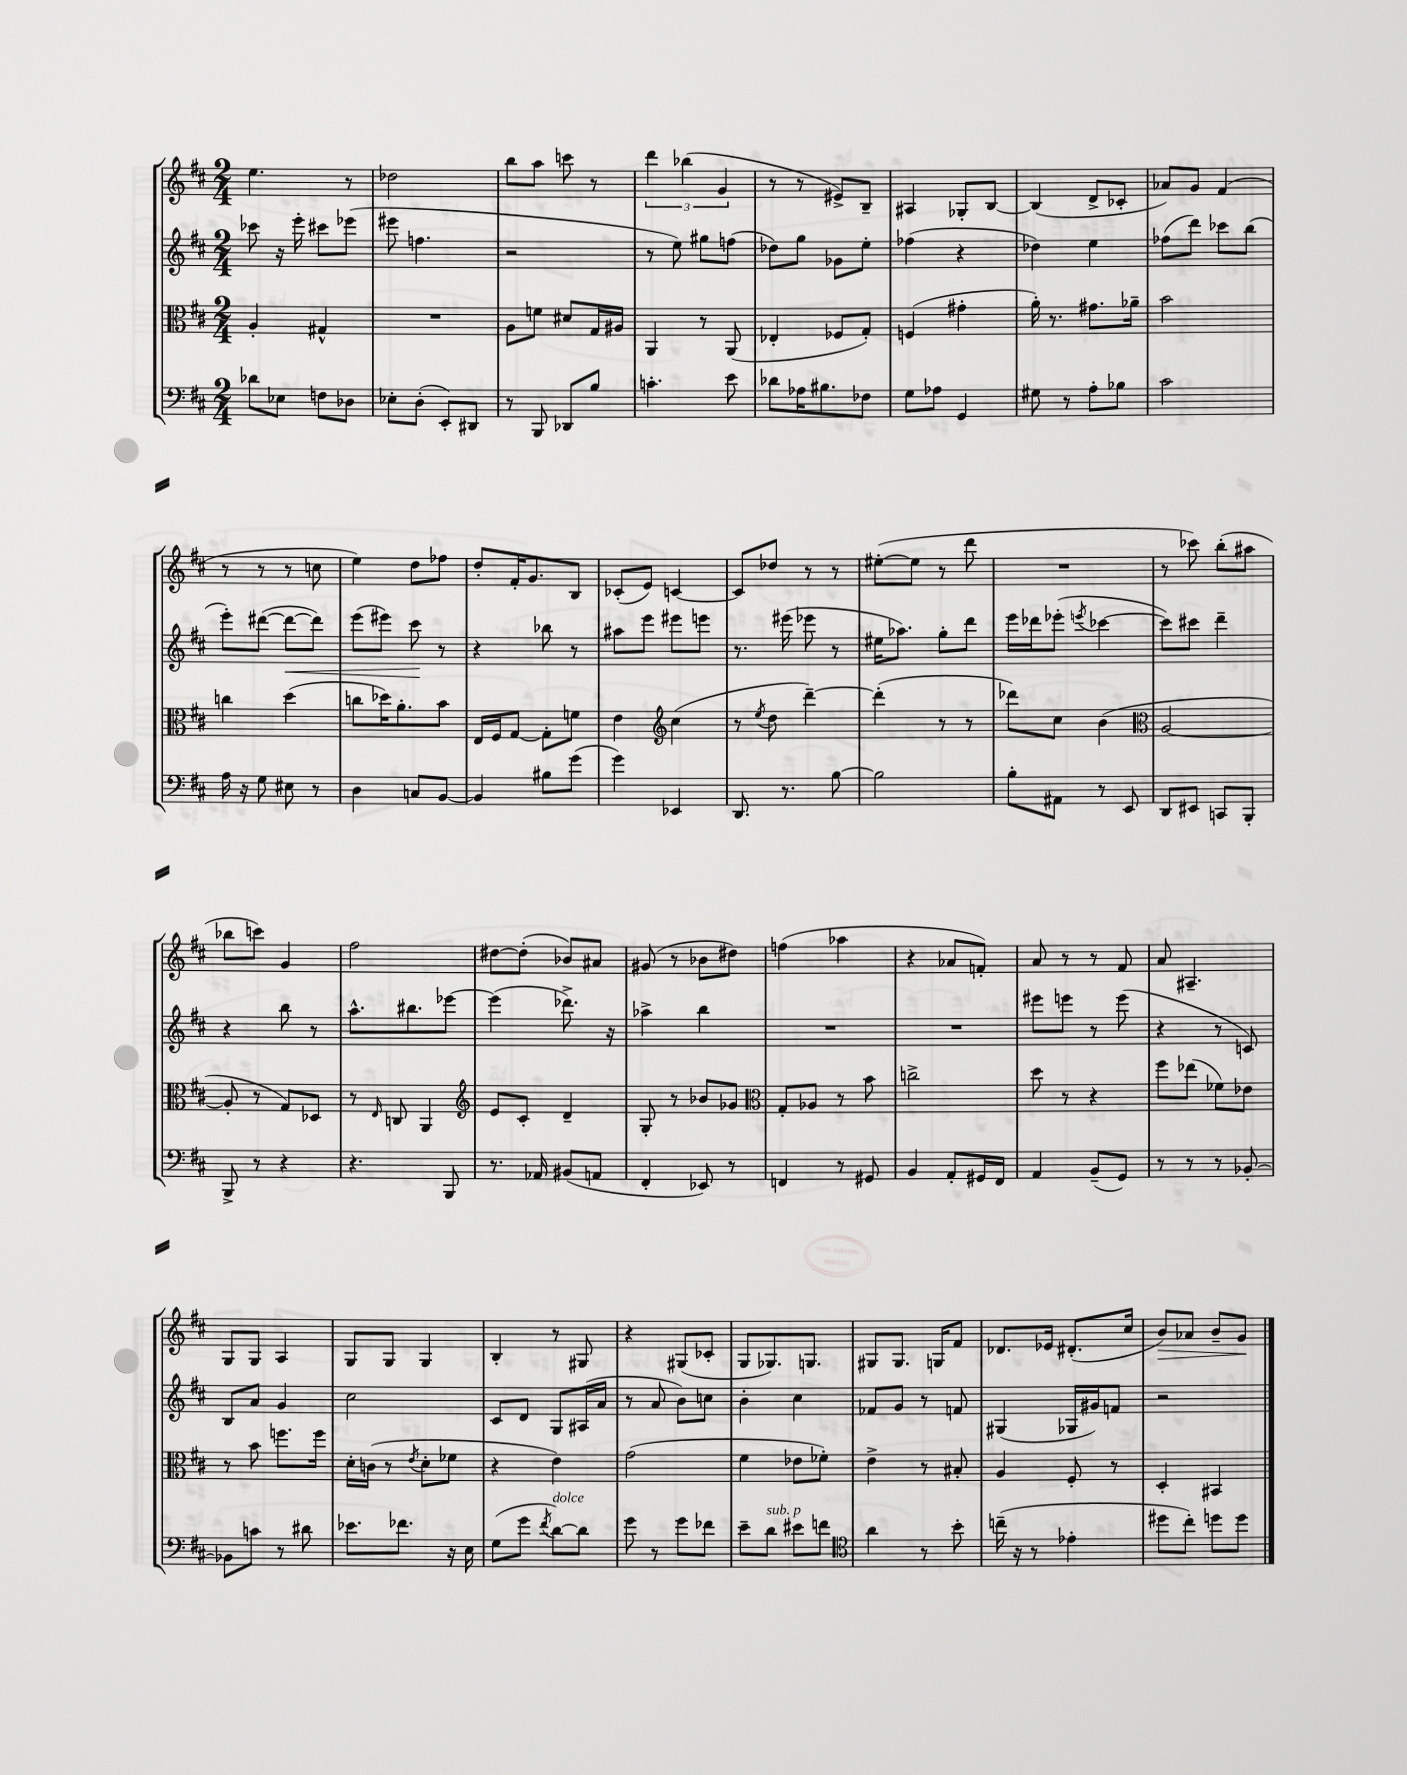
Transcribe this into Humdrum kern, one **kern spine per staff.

**kern	**kern	**kern	**dynam	**kern	**dynam
*part4	*part3	*part2	*part2	*part1	*part1
*staff4	*staff3	*staff2	*staff2	*staff1	*staff1
*clefF4	*clefC3	*clefG2	*	*clefG2	*
*k[f#c#]	*k[f#c#]	*k[f#c#]	*	*k[f#c#]	*
*M2/4	*M2/4	*M2/4	*	*M2/4	*
=85	=85	=85	=85	=85	=85
8d-X\L	4A'/	8ccc-X\	.	4.ee\	.
8E-X\J	.	16r	.	.	.
.	.	16eee'\	.	.	.
8Fn\L	4G#X^^/	8ccc#X\L	.	.	.
8D-X\J	.	(8eee-X\J	.	8r	.
=86	=86	=86	=86	=86	=86
8E-X'\L	2r	8eee#X\	.	2dd-X\	.
(8D'\J	.	4.ffn\	.	.	.
8EE'/L)	.	.	.	.	.
8DD#X/J	.	.	.	.	.
=87	=87	=87	=87	=87	=87
8r	8A\L	2r	.	8bb\L	.
8BBB/	8fn\J	.	.	8aa\J	.
8DD-X/L	8d#X/L	.	.	8cccn\	.
8B/J	16G/L	.	.	8r	.
.	16A#X/JJ	.	.	.	.
=88	=88	=88	=88	=88	=88
4.cn'\	4AA/	8r	.	6ddd\	.
.	.	8ee\)	.	.	.
.	.	.	.	(6bb-X\	.
.	8r	8gg#X\L	.	.	.
.	.	.	.	6g/	.
8e\	(8AA/	(8ffn\J	.	.	.
=89	=89	=89	=89	=89	=89
8d-X\L	4E-X'/	8dd-X\L)	.	8r	.
16A-X\K	.	8gg\J	.	8r	.
8.B#X\	.	.	.	.	.
.	8F-X/L	8g-X\L	.	8e#X^/L)	.
8F-X\J	8G'/J)	8ee'\J	.	8B~/J	.
=90	=90	=90	=90	=90	=90
8G\L	(4Fn/	(4ff-X\	.	4A#X/	.
8A-X\J	.	.	.	.	.
4GG/	4g#X'\	4r	.	8G-X'/L	.
.	.	.	.	[8B/J	.
=91	=91	=91	=91	=91	=91
8G#X\	16a'\)	4dd-X\)	.	(4B/]	.
.	8.r	.	.	.	.
8r	.	.	.	.	.
8A'\L	8.g#X\L	4ee\	.	8d^/L	.
8B-X\J	.	.	.	8c-X'/J	.
.	16a-X~\Jk	.	.	.	.
=92	=92	=92	=92	=92	=92
2c#\	2b\	(8ff-X\L	.	8a-X/L)	.
.	.	8ddd\J)	.	8g/J	.
.	.	8ccc-X\L	.	(4f#/	.
.	.	(8bb\J	.	.	.
!!LO:LB:g=z
=93	=93	=93	=93	=93	=93
16A\	4ccn\	8eee'\L)	.	8r	.
16r	.	.	.	.	.
8G\	.	([8ddd#X\J	.	8r	.
!	!	!	!LO:HP:b	!	!
8E#X\	(4dd\	8ddd#\L_	<	8r	.
8r	.	8ddd#\J])	.	8ccn\	.
=94	=94	=94	=94	=94	=94
4D\	8ccn\L	(8eee\L	.	4ee\)	.
.	16dd-X\K)	8eee#X\J)	.	.	.
.	8.a'\	.	.	.	.
8Cn/L	.	8ccc#\	.	8dd\L	.
[8BB/J	8b\J	8r	[	8ff-X\J	.
=95	=95	=95	=95	=95	=95
4BB/]	16E/LL	4r	.	8dd'/L	.
.	16F#/J	.	.	.	.
.	[8G/J	.	.	16f#'/K	.
.	.	.	.	8.g/	.
8B#X\L	8G'\L]	8bb-X\	.	.	.
(8g\J	8fn\J	8r	.	8B/J	.
=96	=96	=96	=96	=96	=96
4g\)	4e\	8aa#X\L	.	(8c-X'/L	.
.	.	8eee\J	.	8e/J)	.
*	*clefG2	*	*	*	*
4EE-X/	(4cc#\	8eee#X\L	.	[4cn/	.
.	.	8eeen\J	.	.	.
=97	=97	=97	=97	=97	=97
8.DD/	8r	8.r	.	8c/L]	.
.	8qee/	.	.	.	.
.	8dd\	.	.	8dd-X/J	.
8.r	.	(16eee#X\	.	.	.
.	[4ddd~\)	8eee-X\	.	8r	.
[8B\	.	8r	.	8r	.
=98	=98	=98	=98	=98	=98
2B\]	(4ddd'\]	16ee#X\KL	.	([8ee#X'\L	.
.	.	8.aa-X\J)	.	.	.
.	.	.	.	8ee#\J]	.
.	8r	8gg'\L	.	8r	.
.	8r	8ddd\J	.	8ddd\	.
=99	=99	=99	=99	=99	=99
8B'\L	8ddd-X\L)	16eee\LL	.	2r	.
.	.	16ddd-X\J	.	.	.
8AA#X\J	8cc#\J	(8eee-X'\J	.	.	.
.	.	8qeeen/	.	.	.
8r	(4b\	[4ccc-X\	.	.	.
8EE/	.	.	.	.	.
=100	=100	=100	=100	=100	=100
*	*clefC3	*	*	*	*
8DD/L	[2A/	8ccc-\L])	.	8r	.
8EE#X/J	.	8ccc#X\J	.	8ccc-X\)	.
8CCn/L	.	4ddd~\	.	(8bb'\L	.
8BBB'/J	.	.	.	8aa#X\J	.
!!LO:LB:g=z
=101	=101	=101	=101	=101	=101
8BBB^/	8A'/]	4r	.	8bb-X\L	.
8r	8r	.	.	8cccn\J)	.
4r	8G/L)	8bb\	.	4g/	.
.	8D-X/J	8r	.	.	.
=102	=102	=102	=102	=102	=102
4.r	8r	8.aa^^\L	.	2ff#\	.
.	16qqE/	.	.	.	.
.	8Cn/	.	.	.	.
.	.	8.bb#X\	.	.	.
.	4AA/	.	.	.	.
8BBB/	.	[8eee-X\J	.	.	.
=103	=103	=103	=103	=103	=103
*	*clefG2	*	*	*	*
8.r	8e/L	(4eee-\]	.	[8dd#X\L	.
.	8c#'/J	.	.	(8dd#'\J]	.
16AA-X/	.	.	.	.	.
(8BB#X/L	4d~/	8.ddd-X^\)	.	8b-X/L)	.
8AAn/J	.	.	.	8a#X/J	.
.	.	16r	.	.	.
=104	=104	=104	=104	=104	=104
4FF#'/	8G'/	4aa-X^\	.	(8g#X/	.
.	8r	.	.	8r	.
8EE-X/)	8b-X/L	4bb\	.	8b-X\L	.
8r	8g-X/J	.	.	8dd#X\J)	.
=105	=105	=105	=105	=105	=105
*	*clefC3	*	*	*	*
4FFn/	8G'/L	2r	.	(4ffn\	.
.	8A-X/J	.	.	.	.
8r	8r	.	.	4aa-X\	.
8GG#X/	8b\	.	.	.	.
=106	=106	=106	=106	=106	=106
4BB/	2ccn^\	2r	.	4r	.
8AA'/L	.	.	.	8a-X/L	.
16GG#X/L	.	.	.	8fn'/J)	.
16FF#/JJ	.	.	.	.	.
=107	=107	=107	=107	=107	=107
4AA/	8dd\	8eee#X\L	.	8a/	.
.	8r	8eeen\J	.	8r	.
(8BB~/L	4r	8r	.	8r	.
8GG/J)	.	(8eee\	.	8f#/	.
=108	=108	=108	=108	=108	=108
8r	8ff#\L	4r	.	8a/	.
8r	(8ee-X\J	.	.	4.A#X~/	.
8r	8f-X\L)	8r	.	.	.
[8BB-X'/	8e-X\J	8cn/)	.	.	.
!!LO:LB:g=z
=109	=109	=109	=109	=109	=109
8BB-X\L]	8r	8B/L	.	8G/L	.
8cn\J	8b\	8a/J	.	8G/J	.
8r	8.ffn\L	4g/	.	4A/	.
8d#X\	.	.	.	.	.
.	16ff\Jk	.	.	.	.
=110	=110	=110	=110	=110	=110
8.e-X\L	16d'\LL	2cc#\	.	8G/L	.
.	(16cn\JJ	.	.	.	.
.	8r	.	.	8G/J	.
8.f-X\J	.	.	.	.	.
.	8qe/	.	.	.	.
.	8d'\L	.	.	4G/	.
16r	8f-X\J	.	.	.	.
16E\	.	.	.	.	.
=111	=111	=111	=111	=111	=111
(8G\L	4r	8c#/L	.	4B'/	.
8g\J	.	8d/J	.	.	.
8qf#/	.	.	.	.	.
!LO:TX:a:i:t=dolce	!	!	!	!	!
[8d\L)	4e\)	8G/L	.	8r	.
8d\J]	.	(16A#X/L	.	8G#X/	.
.	.	16a/JJ	.	.	.
=112	=112	=112	=112	=112	=112
8g\	(2g\	8r	.	4r	.
8r	.	8a/	.	.	.
8g\L	.	8b\L)	.	(8G#X/L	.
8f-X\J	.	8ccn\J	.	8c-X'/J	.
=113	=113	=113	=113	=113	=113
8e~\L	4f#\	4b'\	.	8G/L	.
!LO:TX:a:i:t=sub. p	!	!	!	!	!
8d\J	.	.	.	8.G-X/)	.
8e#X\L	8e-X\L	4cc#\	.	.	.
.	.	.	.	8.Gn/J	.
8fn\J	8f-X'\J)	.	.	.	.
=114	=114	=114	=114	=114	=114
*clefC4	*	*	*	*	*
4a\	4e^\	8f-X/L	.	8G#X/L	.
.	.	8g/J	.	8.G#/J	.
8r	8r	8r	.	.	.
.	.	.	.	16Gn/KL	.
8b'\	8B#X'/	8fn/	.	8f#/J	.
=115	=115	=115	=115	=115	=115
(16ccn~\	4A/	(4G#X/	.	8.d-X/L	.
16r	.	.	.	.	.
8r	.	.	.	.	.
.	.	.	.	16e-X/Jk	.
4e-X'\	8F#'/	16G-X/LL	.	(8.d#X'/L	.
.	.	16g#X/J)	.	.	.
.	8r	8fn/J	.	.	.
.	.	.	.	16cc#/Jk	.
=116	=116	=116	=116	=116	=116
!	!	!	!	!	!LO:HP:b
8dd#X\L	4D'/	2r	.	8b/L)	>
8cc#'\J)	.	.	.	8a-X/J	.
8ddn\L	4BB#X/	.	.	8b~/L	.
8dd\J	.	.	.	8g/J	.
.	.	.	.	.	]
==	==	==	==	==	==
*-	*-	*-	*-	*-	*-
